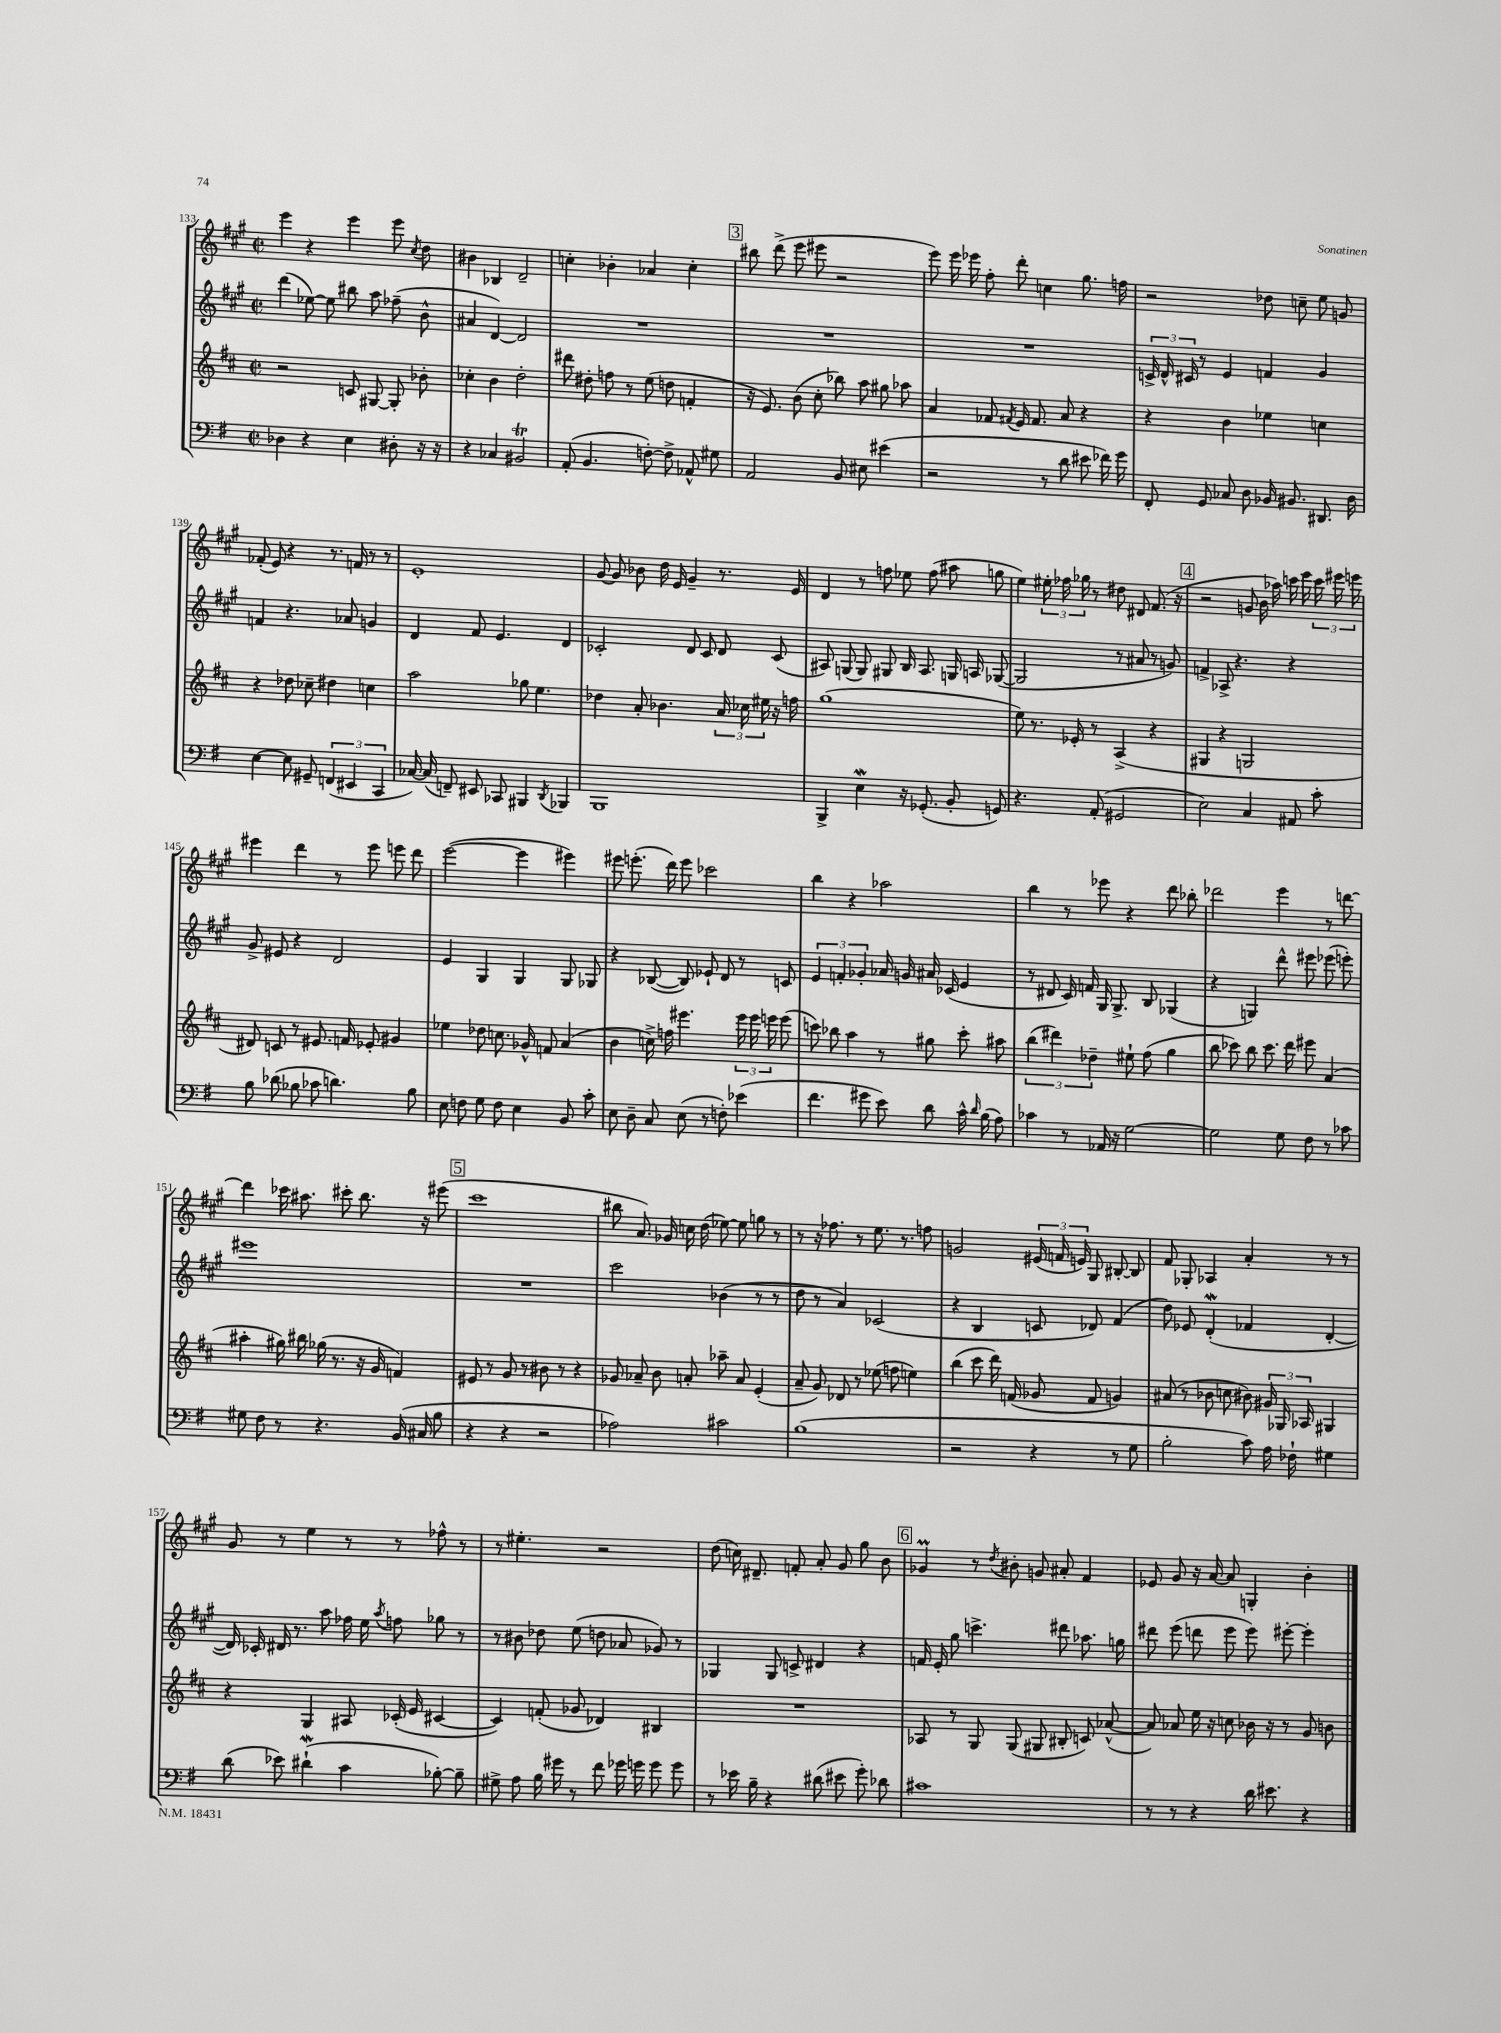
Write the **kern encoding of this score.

**kern	**kern	**kern	**kern
*staff4	*staff3	*staff2	*staff1
*clefF4	*clefG2	*clefG2	*clefG2
*k[f#]	*k[f#c#]	*k[f#c#g#]	*k[f#c#g#]
*M2/2	*M2/2	*M2/2	*M2/2
*met(c|)	*met(c|)	*met(c|)	*met(c|)
4D-	2r	(4ddd	4eee
4r	.	[8ee-)	4r
.	.	8ee-]	.
4E	8c	8bb#	4eee
.	[8G#	8aa	.
8D#'	8G#']	(8ff-~	8eee
.	.	.	8qcc#
16r	8b-'	8b^^	8dd
16r	.	.	.
=	=	=	=
4r	4cc-'	4a#	4b#
4C-	4b	[4d)	4B-
2BB#	2dd'	2d]	2d~
=	=	=	=
(8AA'	8ddd#	1r	4cc'
4.BB	8dd#'	.	.
.	8ff	.	4b-'
.	8r	.	.
[8F')	(8ee	.	4a-
8F^]	8dd	.	.
8AA-^^	4f'	.	4cc'
8G#	.	.	.
=	=	=	=
2AA	16r	1r	8bb#
.	8.e)	.	.
.	.	.	(8ddd^
.	(8b	.	8eee
.	8cc#'	.	8eee#
8BB	8bb-)	.	2r
8E#	8aa	.	.
(4e#	8gg#	.	.
.	8aa-	.	.
=	=	=	=
2r	4a	1r	8eee)
.	.	.	16eee
.	.	.	16eee-
.	8f-	.	8ff#'
.	8qf#	.	.
.	16e	.	8ddd'
.	8.f#	.	.
8r	.	.	4cc
8d	8a	.	.
8e#	4r	.	8.gg#
16f-)	.	.	.
16g	.	.	16ff
=	=	=	=
8FF#'	4r	24c^	2r
.	.	24d^^	.
.	.	24c#	.
8GG	.	8r	.
8C-	4b	4e	.
8D	.	.	.
16BB-	4ee-	4f	8dd-
8.BB#	.	.	.
.	.	.	8cc~
8.DD#	4cc	4g#	8ee
.	.	.	8g
16D	.	.	.
=	=	=	=
[4E	4r	4f	(8f-'
.	.	.	8e)
8E]	8dd-	4.r	4r
8GG#~	8cc-~	.	.
(6FF	4dd#	.	8.r
.	.	8a-	.
6EE#	.	.	.
.	.	.	16f
.	4cc	4g	8r
6CC	.	.	.
.	.	.	8r
=	=	=	=
[16C-)	2aa	4d	1e'
(16C-]	.	.	.
8FF~)	.	.	.
8EE#	.	8f#	.
8CC-	.	4.e	.
4BBB#	8gg-	.	.
.	4.ee	.	.
8qDD	.	.	.
4BBB-	.	4d	.
=	=	=	=
1BBB	4dd-	2c-'	[8g#
.	.	.	8g#]
.	8a'	.	8b-
.	4.b-	.	16dd
.	.	.	16e
.	.	8d	4g#~
.	.	8c-	.
.	24a	8d	8.r
.	24cc-	.	.
.	24ee#	.	.
.	16r	(8c-	.
.	16ff	.	16e
=	=	=	=
4BBB^	(1gg	8A#)	4d
.	.	(8G	.
4E	.	8G)	8r
.	.	8G#	8ff
16r	.	16B	8ee-
(8.GG-'	.	8.A#	.
.	.	.	(8ff
8BB'	.	16G	8aa#
.	.	16A	.
8GG)	.	([8G-	8gg
=	=	=	=
4.r	8ee)	2G-]	4ee)
.	8.r	.	.
.	.	.	24ee#'
.	.	.	24ff-
.	16e-'	.	.
.	.	.	24gg-
(8AA'	8r	.	8r
2GG#	(4A^	8r	8dd#
.	.	8a#	8d#
.	4r	8r	(8.f#
.	.	8g)	.
.	.	.	16r
=	=	=	=
2E)	4G#	4f^	2r
.	4r	8A-^	.
.	.	4.r	.
4C	2G	.	8g
.	.	.	16b
.	.	.	16aa-)
8AA#	.	4r	16ccc
.	.	.	16eee
8c'	.	.	24ccc
.	.	.	24eee#
.	.	.	24eee
=	=	=	=
8B	8d#)	8g#^	4eee#
(8d-	8c	8e#	.
8B-	8r	4r	4ddd
8c-	8.e#	.	.
4.d)	.	2d	8r
.	16f	.	.
.	8e-'	.	8eee#
.	4g#	.	8eee
8B-	.	.	8ddd
=	=	=	=
8E	4ee-	4e	([2eee
8F	.	.	.
8G	8dd-	4G#	.
8F	8.cc	.	.
4E	.	4G#	4eee]
.	16g-^^	.	.
.	8f	.	.
8BB	(4a	8G#	4eee#)
8c'	.	8G-	.
=	=	=	=
8E	4b	4r	8eee#
8D~	.	.	(8.eee'
8C	16cc^)	([8B-	.
.	16ff	.	16ddd)
(8E	4.eee#	8B-])	8eee
8r	.	8e-`	2ccc-
8F')	.	8d	.
(4e-	24eee#	8r	.
.	24eee#	.	.
.	24eee	.	.
.	(8eee	8c	.
=	=	=	=
4.f#	8ccc)	6e	4bb
.	8bb-	.	.
.	.	6f'	.
.	4aa	.	4r
.	.	6g-'	.
8g#	.	.	.
8e)	8r	16a-	2aa-
.	.	16g	.
8d	8gg#	16a#	.
.	.	(16c-	.
16c^^	8ccc'	4e	.
16qqd	.	.	.
(16B	.	.	.
8A)	8aa#	.	.
=	=	=	=
4c-	(6bb	8r	4bb
.	.	8d#	.
.	6ddd#)	.	.
8r	.	16c#)	8r
.	.	16f	.
.	6dd-~	.	.
16AA-	.	16G#	8eee-
16r	.	8.G#^	.
[2G	8ee#`	.	4r
.	(8ff#	8B	.
.	4gg	(4G-	8ddd
.	.	.	8bb-'
=	=	=	=
2G]	8bb	4r	2ddd-
.	8ccc-)	.	.
.	8bb	4G)	.
.	8.ccc-	.	.
8G	.	8ddd^^	4eee
.	16ddd	.	.
8F#	8eee#	8eee#	.
8r	(4a	(8eee-	8r
8c-	.	8eee')	[8ddd
=	=	=	=
8G#	4aa#'	1eee#	4ddd]
8F#	.	.	.
8r	16gg#)	.	16ccc-
.	16bb#	.	8.aa#
4.r	(16gg-	.	.
.	8.r	.	.
.	.	.	8ccc#'
.	16r	.	8.bb
.	16g	.	.
(16BB	4f)	.	.
16C#	.	.	16r
8B	.	.	(8eee#
=	=	=	=
4r	8e#	1r	1ccc#
.	8r	.	.
4r	8g	.	.
.	8r	.	.
2r	8b#	.	.
.	8r	.	.
.	4r	.	.
=	=	=	=
2A-)	8g-	2ccc#	8bb#
.	8a-~	.	8.a)
.	8b	.	.
.	.	.	16g-
.	8a'	.	16cc
.	.	.	(16dd
2c#	8aa-~	(4b-	[8ee-)
.	8a	.	8ee-]
.	(4e'	8r	8gg
.	.	8r	8r
=	=	=	=
(1B	8a~	8dd	8r
.	8g)	8r	16r
.	.	.	8.ff-
.	8d-	4a)	.
.	8r	.	8r
.	(8ee-	(2c-	8.ee
.	8ff	.	.
.	.	.	8.r
.	4ee)	.	.
.	.	.	8ff
=	=	=	=
2r	(4bb	4r	2g
.	8ccc#	4B	.
.	16ddd)	.	.
.	(16f	.	.
4r	8g-	8c	(24e#
.	.	.	24f
.	.	.	24e)
.	8f	8d-)	8G#
8r	4g)	(4f#	[8B#'
8G	.	.	8B#]
=	=	=	=
2B'	(8a#	8dd)	8f#
.	8r	8e-	8G-'
.	8b-	(4d'	4A-
.	8cc	.	.
8c)	8b#)	4f-	4a'
16A	24g#	.	.
.	24G-	.	.
16F-`	.	.	.
.	24A-	.	.
4G#	4G#	[4d'	8r
.	.	.	8r
=	=	=	=
(8d	4r	16d])	8g#
.	.	16c-'	.
8e-)	.	16d#	8r
.	.	8.r	.
(4d#`	4G	.	4ee
.	.	8aa	.
4c	8A#	16ff-	8r
.	.	16ee	.
.	.	8qaa	.
.	(16c-'	8ff	8r
.	16e	.	.
[8B-')	[4c#	8gg-	8ff-^^
8B-~]	.	8r	8r
=	=	=	=
8G#^	4c#])	8r	8r
8A	.	8b#	4.ee#'
16B	(8f'	8dd-	.
16g#	.	.	.
8r	8g-	(8ee	.
8f#	4d-)	8dd	2r
16g-	.	8a-	.
16g	.	.	.
8g	4B#	8g-)	.
8g	.	8r	.
=	=	=	=
8r	1r	4G-	(8dd
16e-	.	.	16cc)
16B~	.	.	8.d#~
4r	.	8G-	.
.	.	8c^	8f'
(8d#	.	4d#	8a'
8e#	.	.	8g#
8g')	.	4r	8gg#
8d-	.	.	8b
=	=	=	=
1c#	8A-	16f	4g-
.	.	16e'	.
.	8r	8gg#	.
.	8G	4.ccc^	8r
.	.	.	8qdd
.	(8G	.	8b#'
.	8G#	.	8g
.	8B#'	8ddd#	8a#'
.	8c)	8.aa-	4f#
.	([8a-^^	.	.
.	.	16gg	.
=	=	=	=
8r	8a-])	8ddd#	8e-
8r	8a-	(8eee	8g#
4r	16ee	8ddd	16r
.	16r	.	[16a
.	8cc	8eee	8a]
16d	16b-	8eee)	4G'
8.e#	16r	.	.
.	8r	[8eee#'	.
4r	8g	4eee#']	4b'
.	8b	.	.
==	==	==	==
*-	*-	*-	*-
